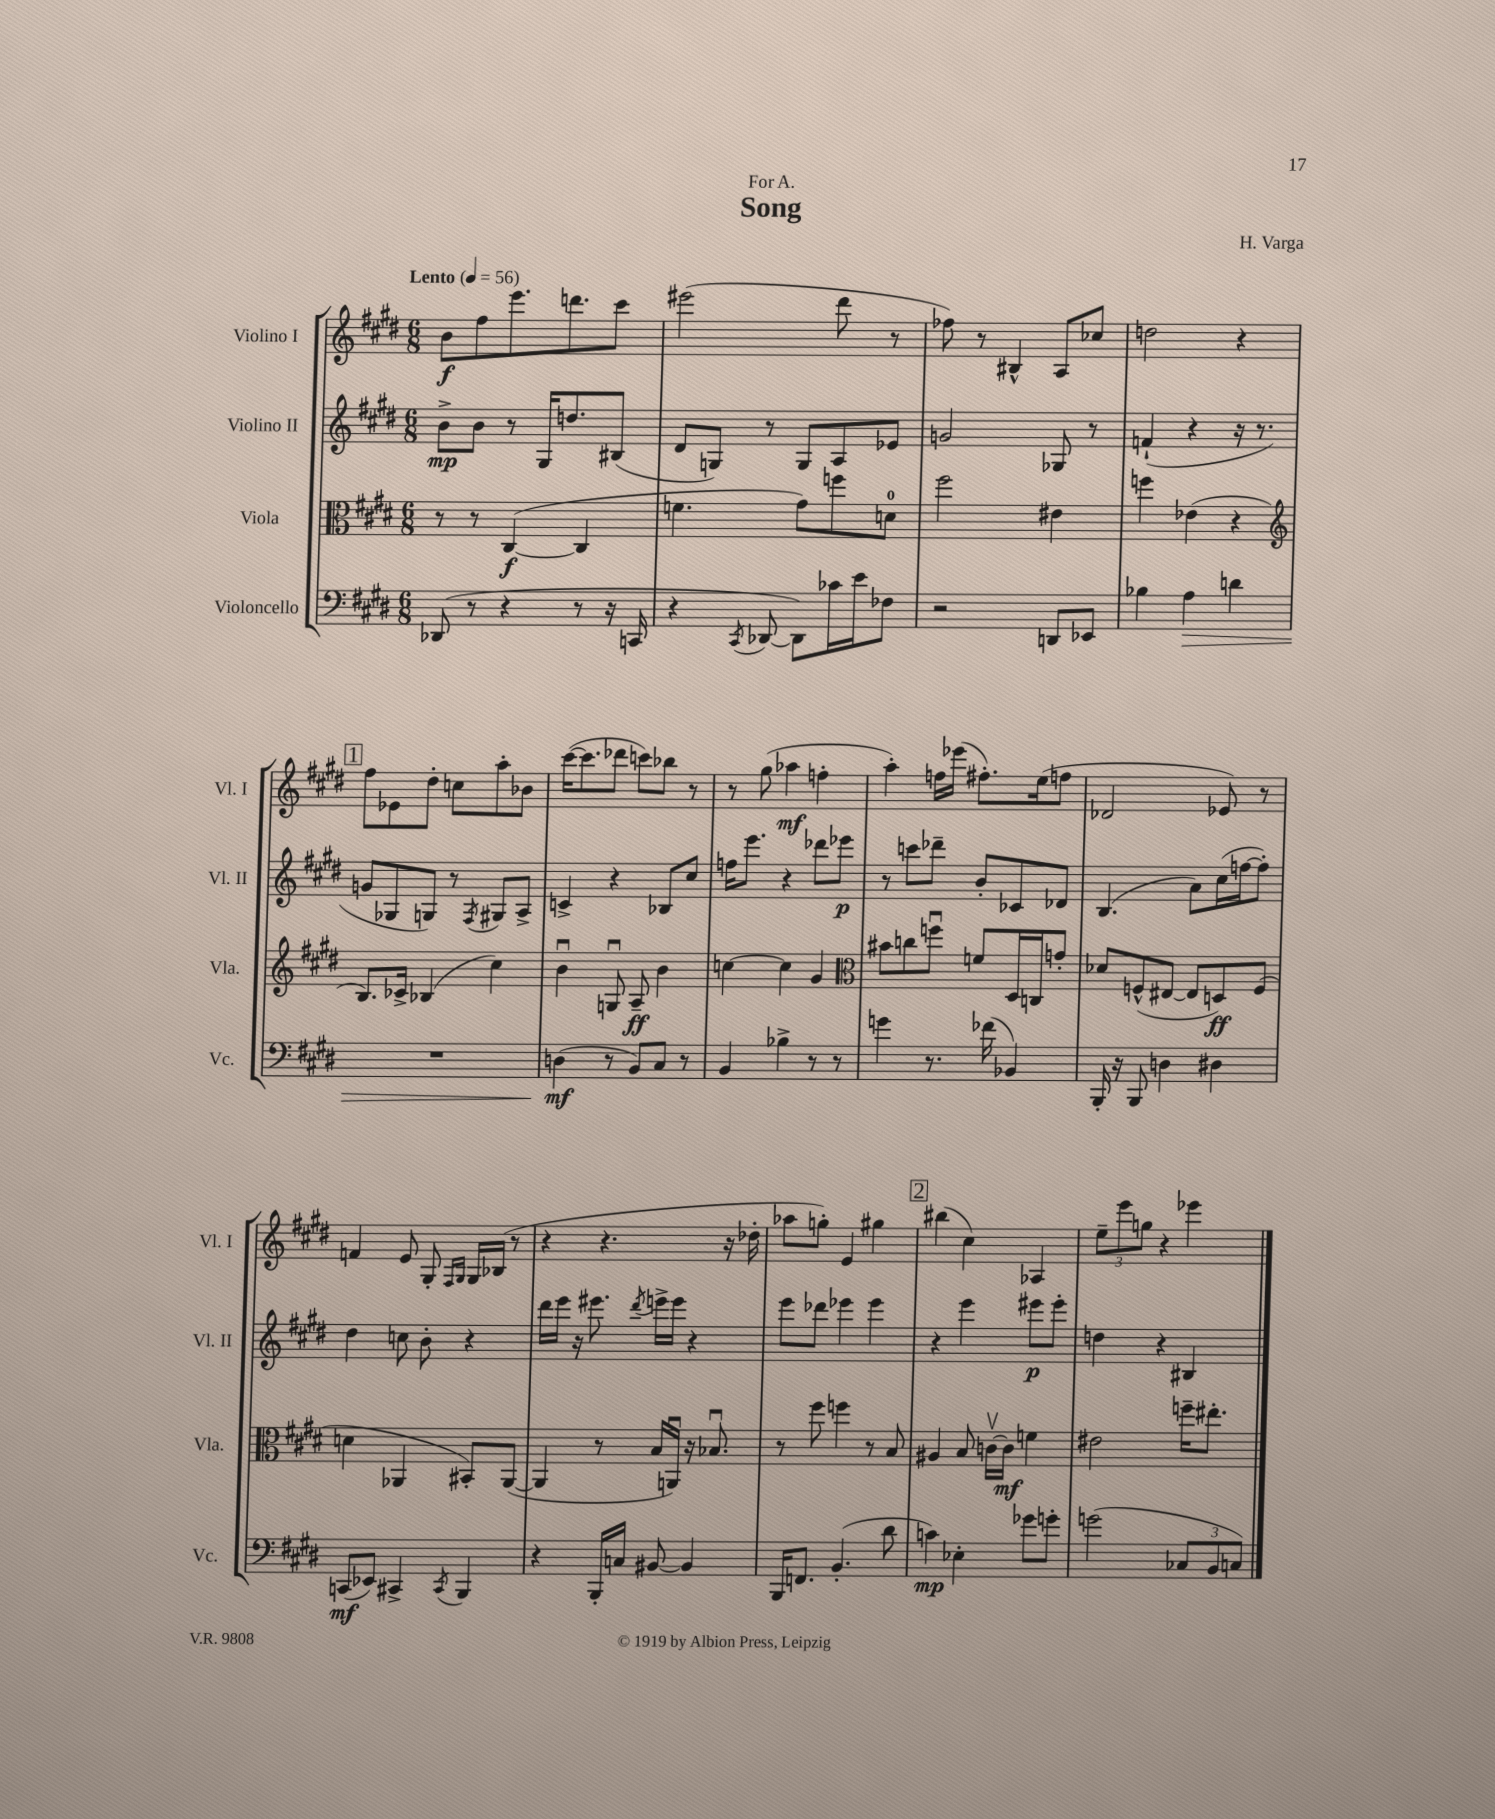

**kern	**kern	**kern	**kern
*staff4	*staff3	*staff2	*staff1
*clefF4	*clefC3	*clefG2	*clefG2
*k[f#c#g#d#]	*k[f#c#g#d#]	*k[f#c#g#d#]	*k[f#c#g#d#]
*M6/8	*M6/8	*M6/8	*M6/8
*MM56	*MM56	*MM56	*MM56
(8DD-	8r	8b^	8b
8r	8r	8b	8ff#
4r	([4C#	8r	8.eee
.	.	16G#	.
.	.	8.dd	8.ddd
8r	4C#]	.	.
16r	.	(8B#	8ccc#
16CC	.	.	.
=	=	=	=
4r	4.f	8d#	(2eee#
.	.	8G)	.
8qCC#	.	.	.
[8DD-	.	8r	.
8DD-])	8g#)	8G	.
16c-	8ff	8A	8ddd#
16e	.	.	.
8F-	8d	8e-	8r
=	=	=	=
2r	2ff#	2g	8ff-)
.	.	.	8r
.	.	.	4B#^^
8DD	4e#	8G-	8A
8EE-	.	8r	8cc-
=	=	=	=
4B-	4ff	(4f`	2dd
4A	(4e-	4r	.
4d	4r	16r	4r
.	.	8.r	.
=	=	=	=
*	*clefG2	*	*
2.r	8.B)	8g	8ff#
.	.	8G-	8e-
.	16c-^	.	.
.	(4B-	8G)	8dd#'
.	.	8r	8cc
.	.	8qF#	.
.	4cc#)	8G#	8aa'
.	.	8A^	8b-
=	=	=	=
(4D	4bu	4c^	([16ccc#
.	.	.	8.ccc#]
8r	8Gu	4r	8ddd-
8BB)	8A~	.	8ccc)
8C#	4b	8B-	8bb-
8r	.	8cc#	8r
=	=	=	=
4BB	[4cc	16ff	8r
.	.	8.eee	.
.	.	.	(8gg#
4B-^	4cc]	4r	4aa-
8r	4g#	8ddd-	4ff'
8r	.	8eee-	.
=	=	=	=
*	*clefC3	*	*
4g	8b#	8r	4aa')
.	8cc	8ccc	.
8.r	8ffu	8ddd-~	16ff
.	.	.	(16eee-
.	8f	8b'	8.ff#')
(16f-	.	.	.
4BB-)	16D#	8c-	.
.	16C	.	(16ee
.	8g'	8d-	8ff
=	=	=	=
16BBB'	8d-	(4.B	2d-
16r	.	.	.
8BBB	(8F^^	.	.
4D	[8E#	.	.
.	8E#]	8a)	.
4D#	8D)	(16cc#	8e-)
.	.	[16ff	.
.	(8F	8ff'])	8r
=	=	=	=
(8CC	4d	4dd#	4f
8EE-)	.	.	.
4CC#^	4AA-	8cc	8e
.	.	8b'	8G#'
.	.	.	16qqF#
8qCC#	.	.	16qqG#
4BBB	8BB#')	4r	16G#
.	.	.	(16B-
.	([8AA-	.	8r
=	=	=	=
4r	4AA-]	16ddd#	4r
.	.	16eee	.
.	.	16r	.
.	.	8.eee#	.
16BBB'	8r	.	4.r
16C	.	.	.
.	.	8qddd#	.
[8BB#	16B	16eee^	.
.	16AAu)	16eee	.
4BB#]	16r	4r	.
.	8.B-u	.	.
.	.	.	16r
.	.	.	16dd-'
=	=	=	=
16BBB	8r	8eee	8aa-
8.FF	.	.	.
.	8ff#	8ddd-	8gg')
(4.BB'	4ff	4eee-	4e
.	8r	4eee-	4gg#
8d#	8B	.	.
=	=	=	=
4c)	4A#	4r	(4bb#
4E-'	8B	4eee	4cc#)
.	[16cv	.	.
.	16c]	.	.
8g-	4f	8eee#	4A-
8g'	.	8eee#'	.
=	=	=	=
(2g	2e#	4dd	12ee~
.	.	.	12eee
.	.	.	12gg
.	.	4r	4r
12C-	16ff~	4B#	4eee-
.	8.ee#'	.	.
12BB	.	.	.
12C)	.	.	.
==	==	==	==
*-	*-	*-	*-
